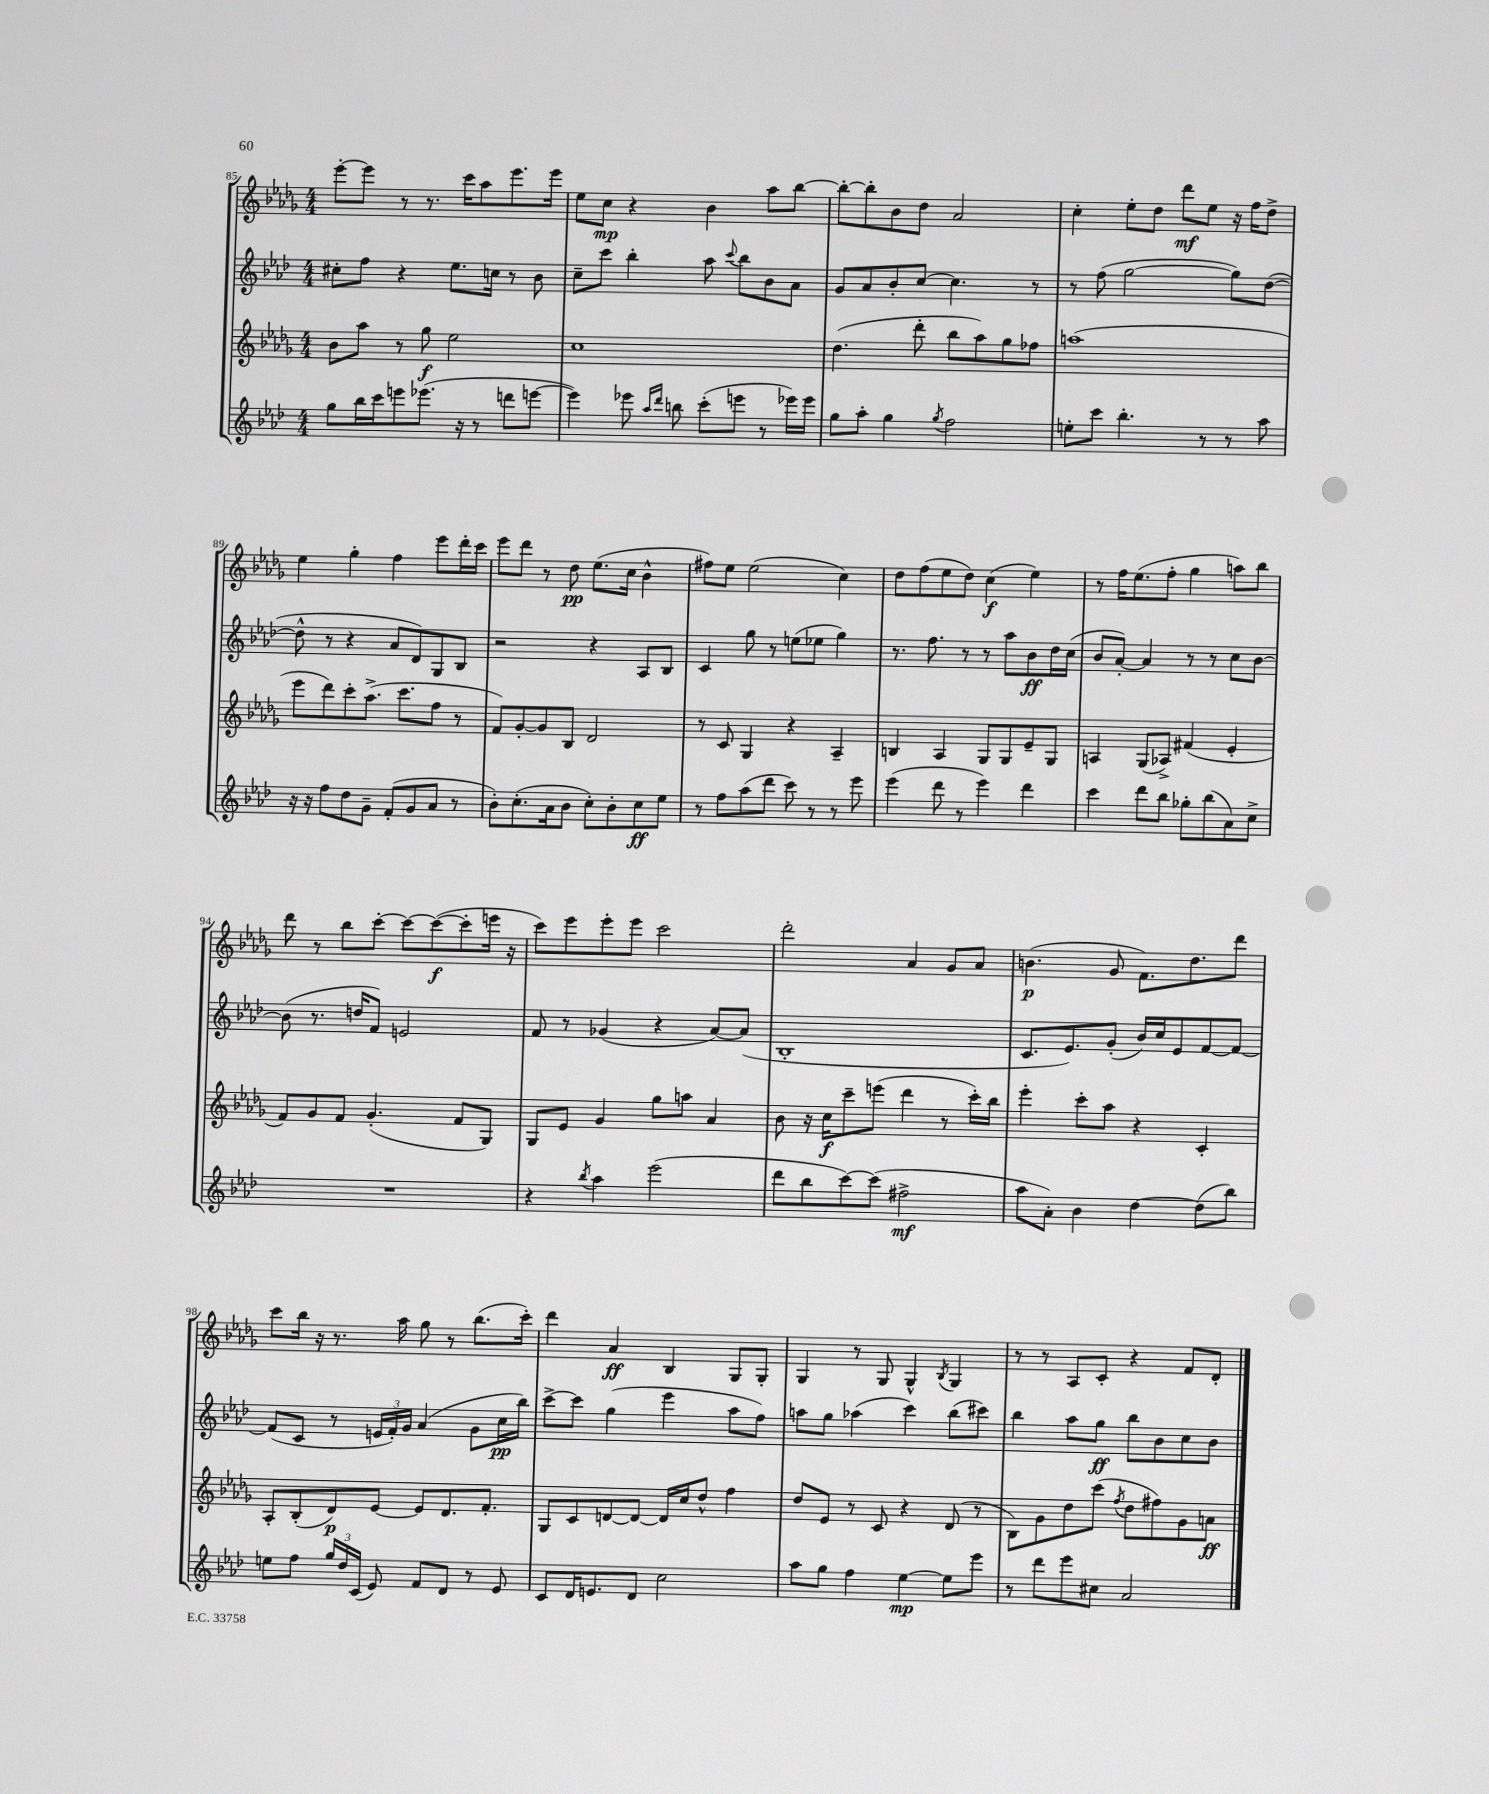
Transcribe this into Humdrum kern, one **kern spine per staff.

**kern	**dynam	**kern	**dynam	**kern	**dynam	**kern	**dynam
*part4	*part4	*part3	*part3	*part2	*part2	*part1	*part1
*staff4	*staff4	*staff3	*staff3	*staff2	*staff2	*staff1	*staff1
*clefG2	*	*clefG2	*	*clefG2	*	*clefG2	*
*k[b-e-a-d-]	*	*k[b-e-a-d-g-]	*	*k[b-e-a-d-]	*	*k[b-e-a-d-g-]	*
*M4/4	*	*M4/4	*	*M4/4	*	*M4/4	*
=85	=85	=85	=85	=85	=85	=85	=85
8gg\L	.	8b-\L	.	8cc#X'\L	.	[8eee-'\L	.
16bb-\L	.	8aa-\J	.	8ff\J	.	8eee-\J]	.
16ccc\J	.	.	.	.	.	.	.
8eeen\	.	8r	.	4r	.	8r	.
(8.eee-X\J	.	8gg-\	f	.	.	8.r	.
.	.	2ee-\	.	8.ee-\L	.	.	.
16r	.	.	.	.	.	16ccc\KL	.
8r	.	.	.	.	.	8aa-\	.
.	.	.	.	16ccn\Jk	.	.	.
8dddn\L	.	.	.	8r	.	8.eee-\	.
[8eeen\J	.	.	.	8b-\	.	.	.
.	.	.	.	.	.	16eee-\Jk	.
=86	=86	=86	=86	=86	=86	=86	=86
4eee\])	.	1cc	.	8cc~\L	.	8ee-\L	.
.	.	.	.	8ccc\J	.	8cc\J	mp
8eee-X\	.	.	.	4bb-'\	.	4r	.
16qqaa-/LL	.	.	.	.	.	.	.
16qqddd-/JJ	.	.	.	.	.	.	.
8bbn\	.	.	.	.	.	.	.
(8ccc'\L	.	.	.	8aa-\	.	4b-\	.
.	.	.	.	8qqccc/	.	.	.
8eeen\J	.	.	.	8bb-\L	.	.	.
8r	.	.	.	8b-\	.	8aa-\L	.
16eee-X\LL)	.	.	.	8a-\J	.	[8bb-\J	.
16eee-\JJ	.	.	.	.	.	.	.
=87	=87	=87	=87	=87	=87	=87	=87
8gg\L	.	(4.dd-\	.	8g/L	.	8bb-'\L_	.
8aa-'\J	.	.	.	8a-/	.	8bb-'\]	.
4gg\	.	.	.	8b-'/	.	8b-\	.
.	.	8ddd-'\	.	[8cc/J	.	8dd-\J	.
8qgg/	.	.	.	.	.	.	.
2ff\	.	8bb-\L	.	4.cc\]	.	2a-/	.
.	.	8aa-\)	.	.	.	.	.
.	.	8gg-\	.	.	.	.	.
.	.	8ff-X\J	.	8r	.	.	.
=88	=88	=88	=88	=88	=88	=88	=88
8een'\L	.	(1aan	.	8r	.	4cc'\	.
8ccc\J	.	.	.	(8ff\	.	.	.
4.bb-'\	.	.	.	[2gg\	.	8ee-'\L	.
.	.	.	.	.	.	8dd-\J	.
.	.	.	.	.	.	8ddd-\L	mf
8r	.	.	.	.	.	8ee-\J	.
8r	.	.	.	8gg\L])	.	16r	.
.	.	.	.	.	.	16ff\KL	.
8aa-\	.	.	.	([8dd-\J	.	8dd-^\J	.
!!LO:LB:g=z
=89	=89	=89	=89	=89	=89	=89	=89
16r	.	8eee-\L	.	8dd-^^\]	.	4ee-\	.
16r	.	.	.	.	.	.	.
8ff\L	.	8ddd-\)	.	8r	.	.	.
8dd-\	.	8ccc'\	.	4r	.	4gg-'\	.
8g~\J	.	(8.aa-^\J	.	.	.	.	.
(8f'/L	.	.	.	8a-/L	.	4ff\	.
.	.	8.ccc\L	.	.	.	.	.
8g/	.	.	.	8d-/)	.	.	.
8a-/J	.	8ff\J	.	8G/	.	8eee-\L	.
8r	.	8r	.	8B-/J	.	16ddd-'\L	.
.	.	.	.	.	.	16ccc\JJ	.
=90	=90	=90	=90	=90	=90	=90	=90
8b-'\L)	.	8f/L)	.	2r	.	8eee-\L	.
(8.cc'\	.	[8g-'/	.	.	.	8ddd-\J	.
.	.	8g-/]	.	.	.	8r	.
16a-\k	.	.	.	.	.	.	.
8b-\J	.	8B-/J	.	.	.	8dd-\	pp
8cc'\L)	.	2d-/	.	4r	.	(8.ee-\L	.
8b-'\	.	.	.	.	.	.	.
.	.	.	.	.	.	16cc\Jk	.
8cc\	ff	.	.	8A-/L	.	4b-^^\	.
8ee-\J	.	.	.	8B-/J	.	.	.
=91	=91	=91	=91	=91	=91	=91	=91
8r	.	8r	.	4c/	.	8ff#X\L)	.
8ff\L	.	8c/	.	.	.	8ee-\J	.
(8aa-\	.	4G-/	.	8gg\	.	(2ee-\	.
8ddd-\J	.	.	.	8r	.	.	.
8ccc\)	.	4r	.	(8een\L	.	.	.
8r	.	.	.	8ee-X\J	.	.	.
8r	.	4A-~/	.	4gg\)	.	4cc\)	.
8eee-\	.	.	.	.	.	.	.
=92	=92	=92	=92	=92	=92	=92	=92
(4eee-\	.	4Bn/	.	8.r	.	8dd-\L	.
.	.	.	.	.	.	(8ff\	.
.	.	.	.	8.ff\	.	.	.
8ddd-\	.	4A-/	.	.	.	8ee-\	.
8r	.	.	.	8r	.	8dd-\J)	.
4eee-\)	.	8G-/L	.	8r	.	(4cc\	f
.	.	8G-/	.	8aa-\L	.	.	.
4ddd-\	.	8e-~/	.	8b-\	ff	4ee-\)	.
.	.	8G-/J	.	16dd-\L	.	.	.
.	.	.	.	(16cc\JJ	.	.	.
=93	=93	=93	=93	=93	=93	=93	=93
4ccc\	.	4An/	.	8b-/L	.	8r	.
.	.	.	.	[8a-'/J)	.	16ff\KL	.
.	.	.	.	.	.	(8.ee-\	.
8ddd-\L	.	(8G-/L	.	4a-/]	.	.	.
8bb-\J	.	8A-X^/J)	.	.	.	8ff'\J	.
8gg-X'\L	.	(4f#X/	.	8r	.	4gg-\	.
(8bb-\	.	.	.	8r	.	.	.
8a-\)	.	4e-'/	.	8cc\L	.	8aan\L)	.
8cc^\J	.	.	.	[8b-\J	.	8bb-\J	.
!!LO:LB:g=z
=94	=94	=94	=94	=94	=94	=94	=94
1r	.	8f/L)	.	(8b-\]	.	8ddd-\	.
.	.	8g-/	.	8.r	.	8r	.
.	.	8f/J	.	.	.	8bb-\L	.
.	.	.	.	16ddn/KL	.	.	.
.	.	(4.g-'/	.	8f/J)	.	[8ccc'\J	.
.	.	.	.	2en/	.	8ccc\L_	.
.	.	.	.	.	.	(8ccc\_	f
.	.	8f/L	.	.	.	8ccc'\]	.
.	.	8G-/J)	.	.	.	16eeen\Jk	.
.	.	.	.	.	.	16r	.
=95	=95	=95	=95	=95	=95	=95	=95
4r	.	8G-/L	.	8f/	.	8ccc\L)	.
.	.	8e-/J	.	8r	.	8eee-\	.
8qbb-/	.	.	.	.	.	.	.
4aa-\	.	4g-/	.	(4g-X/	.	8eee-'\	.
.	.	.	.	.	.	8eee-\J	.
(2eee-\	.	8gg-\L	.	4r	.	2ccc\	.
.	.	8aan\J	.	.	.	.	.
.	.	4a-/	.	[8a-/L)	.	.	.
.	.	.	.	(8a-/J]	.	.	.
=96	=96	=96	=96	=96	=96	=96	=96
8ddd-\L	.	8b-\	.	1B-'	.	2ddd-'\	.
8bb-\	.	16r	.	.	.	.	.
.	.	16cc\KL	f	.	.	.	.
[8ccc\)	.	8ccc~\	.	.	.	.	.
(8ccc\J]	.	(8eeen\J	.	.	.	.	.
2ff#X^\	mf	4ddd-\	.	.	.	4a-/	.
.	.	8r	.	.	.	8g-/L	.
.	.	16ccc'\LL)	.	.	.	8a-/J	.
.	.	16bb-\JJ	.	.	.	.	.
=97	=97	=97	=97	=97	=97	=97	=97
8aa-\L	.	4eee-'\	.	8.c/L	.	(4.bn\	p
8a-'\J)	.	.	.	.	.	.	.
.	.	.	.	8.e-/)	.	.	.
4b-\	.	8ccc'\L	.	.	.	.	.
.	.	8aa-\J	.	(8g'/J	.	8g-/	.
[4dd-\	.	4r	.	16b-/LL)	.	8.f\L)	.
.	.	.	.	16cc/J	.	.	.
.	.	.	.	8e-/	.	.	.
.	.	.	.	.	.	8.dd-\	.
(8dd-\L]	.	4c'/	.	[8f/	.	.	.
8bb-\J)	.	.	.	8f/J_	.	8ddd-\J	.
!!LO:LB:g=z
=98	=98	=98	=98	=98	=98	=98	=98
8een\L	.	8A-'/L	.	(8f/L]	.	8ccc\L	.
8ff\J	.	(8B-'/	.	8c/J	.	16bb-\Jk	.
.	.	.	.	.	.	16r	.
24gg/LL	.	8d-/)	p	8r	.	8.r	.
24dd-/	.	.	.	.	.	.	.
(24c/JJ	.	.	.	.	.	.	.
8e-/)	.	[8e-/J	.	24en/LL	.	.	.
.	.	.	.	24f'/)	.	.	.
.	.	.	.	.	.	16aa-\	.
.	.	.	.	24g/JJ	.	.	.
8f/L	.	8e-/L]	.	(4a-/	.	8gg-\	.
8d-/J	.	8.d-/	.	.	.	8r	.
8r	.	.	.	8g\L	.	(8.bb-\L	.
.	.	8.f'/J	.	.	.	.	.
8e-/	.	.	.	16cc\L	pp	.	.
.	.	.	.	16bb-\JJ)	.	16ccc'\Jk)	.
=99	=99	=99	=99	=99	=99	=99	=99
8c/L	.	8G-/L	.	[8ccc^\L	.	4ddd-\	.
16d-/K	.	8c/	.	8ccc\J]	.	.	.
8.en/	.	.	.	.	.	.	.
.	.	[8dn/	.	(4gg\	.	4a-/	ff
8d-/J	.	8d/J_	.	.	.	.	.
2cc\	.	16d/LL]	.	4eee-\	.	4B-/	.
.	.	16cc/J	.	.	.	.	.
.	.	8dd-^^/J	.	.	.	.	.
.	.	4ff\	.	8aa-\L	.	8G-/L	.
.	.	.	.	8ff\J)	.	8G-'/J	.
=100	=100	=100	=100	=100	=100	=100	=100
8aa-\L	.	8dd-/L	.	8aan\L	.	4G-/	.
8gg\J	.	8e-/J	.	8gg\J	.	.	.
4ff\	.	8r	.	(4aa-X\	.	8r	.
.	.	8c/	.	.	.	8G-/	.
[4ee-\	mp	4r	.	4ccc\)	.	4G-^^/	.
.	.	.	.	.	.	8qB-/	.
8ee-\L]	.	(8d-/	.	(8bb-\L	.	4G-/	.
8eee-\J	.	8r	.	8ccc#X\J)	.	.	.
=101	=101	=101	=101	=101	=101	=101	=101
8r	.	8B-\L)	.	4bb-\	.	8r	.
8ddd-\L	.	8g-\	.	.	.	8r	.
8eee-\	.	8dd-\	.	8aa-\L	.	8A-/L	.
8cc#X\J	.	(8ccc\J	.	8gg\J	ff	8c'/J	.
.	.	8qff/	.	.	.	.	.
2a-/	.	8dd-\L	.	8bb-\L	.	4r	.
.	.	8ff#X\)	.	8b-\	.	.	.
.	.	8g-\	.	8cc\	.	8f/L	.
.	.	8an\J	ff	8b-\J	.	8d-'/J	.
==	==	==	==	==	==	==	==
*-	*-	*-	*-	*-	*-	*-	*-
